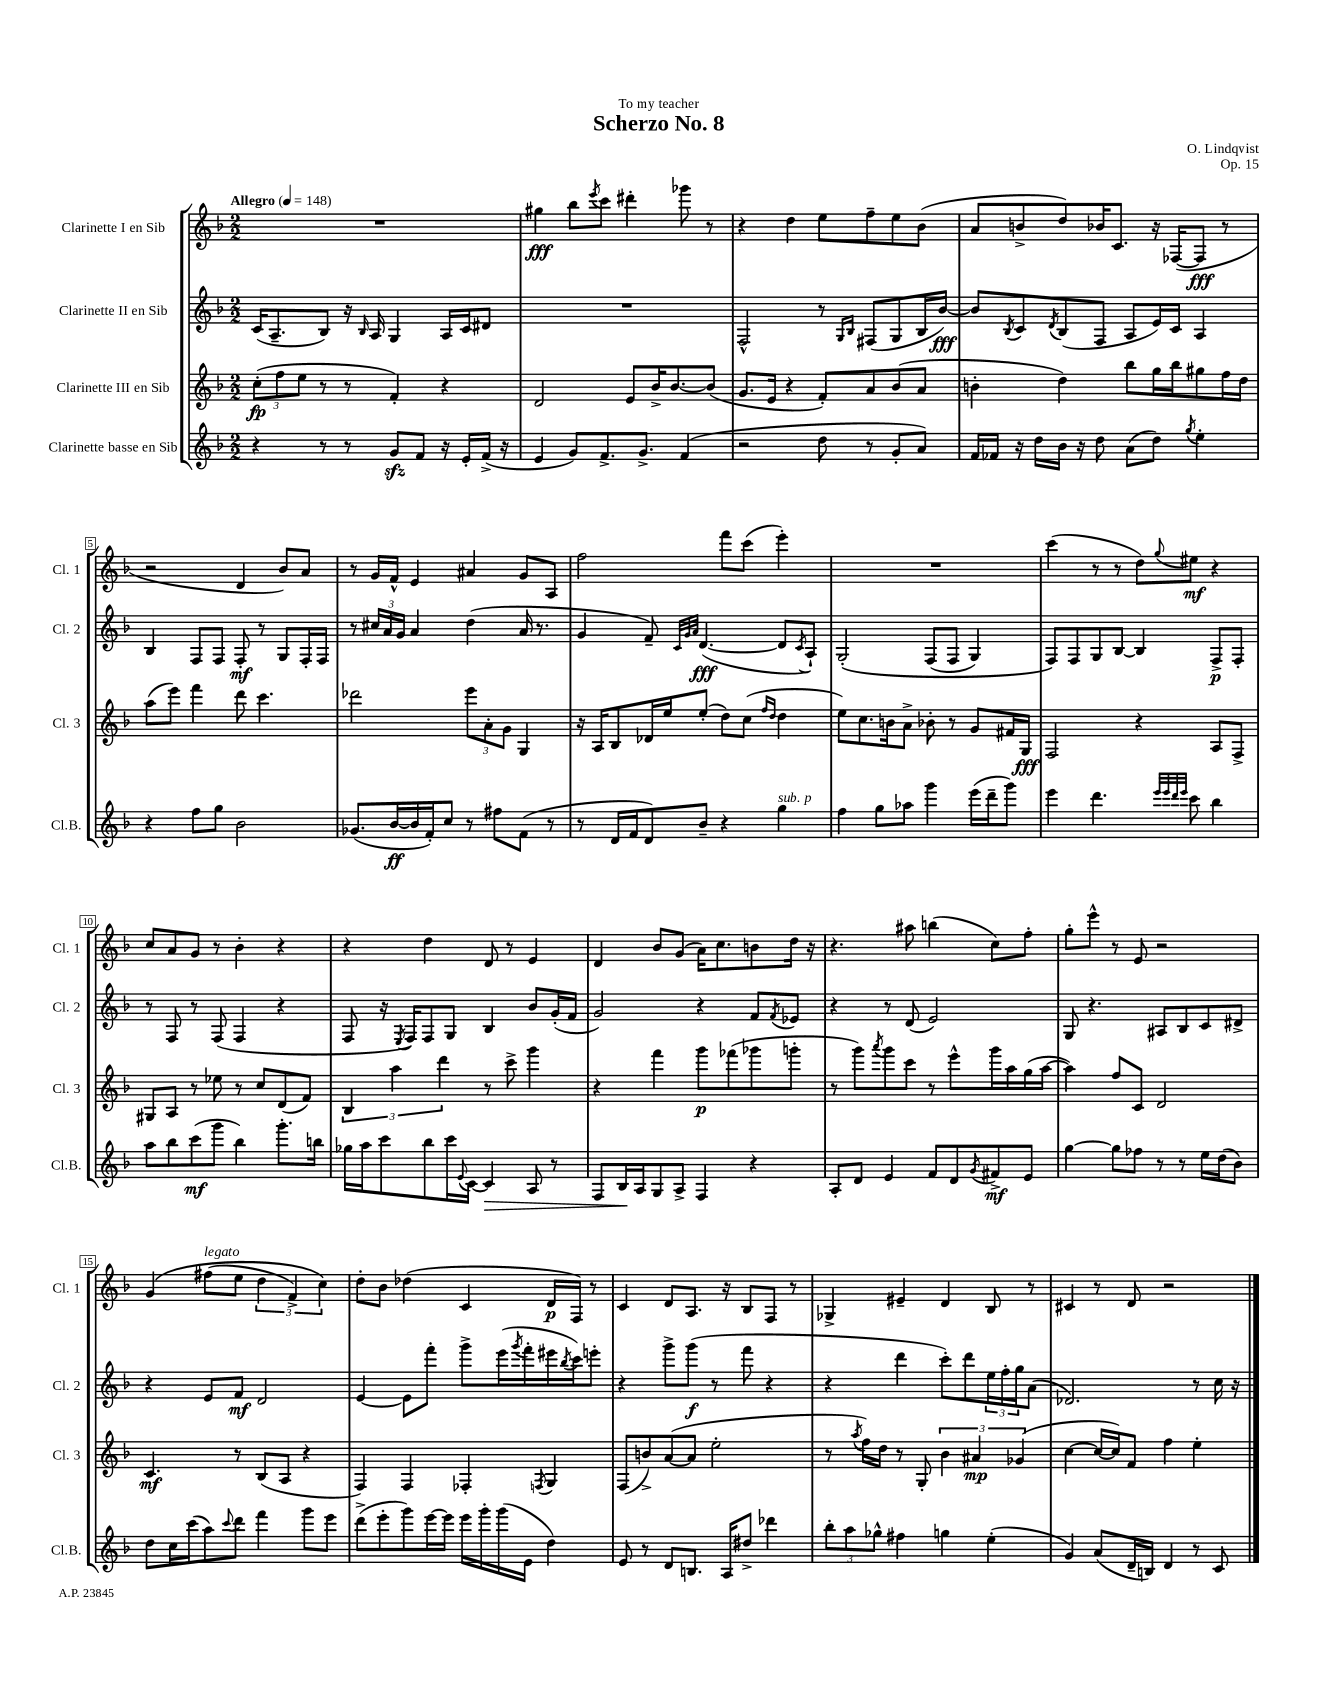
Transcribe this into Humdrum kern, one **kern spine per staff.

**kern	**dynam	**kern	**dynam	**kern	**dynam	**kern	**dynam
*part4	*part4	*part3	*part3	*part2	*part2	*part1	*part1
*staff4	*staff4	*staff3	*staff3	*staff2	*staff2	*staff1	*staff1
*I"Clarinette basse en Sib	*	*I"Clarinette III en Sib	*	*I"Clarinette II en Sib	*	*I"Clarinette I en Sib	*
*I'Cl.B.	*	*I'Cl. 3	*	*I'Cl. 2	*	*I'Cl. 1	*
*clefG2	*	*clefG2	*	*clefG2	*	*clefG2	*
*k[b-]	*	*k[b-]	*	*k[b-]	*	*k[b-]	*
*M2/2	*	*M2/2	*	*M2/2	*	*M2/2	*
*MM148	*	*MM148	*	*MM148	*	*MM148	*
=1	=1	=1	=1	=1	=1	=1	=1
!	!	!	!	!	!	!LO:TX:a:B:t=Allegro	!
4r	.	(12cc'\L	fp	(16c/KL	.	1r	.
.	.	.	.	8.A~/	.	.	.
.	.	12ff\	.	.	.	.	.
.	.	12ee\J	.	.	.	.	.
8r	.	8r	.	8B-/J)	.	.	.
8r	.	8r	.	16r	.	.	.
.	.	.	.	16qqB-/	.	.	.
.	.	.	.	16A/	.	.	.
8gzz/L	.	4f'/)	.	4G/	.	.	.
8f/J	.	.	.	.	.	.	.
16r	.	4r	.	16A/LL	.	.	.
16e'/LL	.	.	.	16c/J	.	.	.
(16f^/JJ	.	.	.	8d#X/J	.	.	.
16r	.	.	.	.	.	.	.
=2	=2	=2	=2	=2	=2	=2	=2
4e/	.	2d/	.	1r	.	4gg#X\	fff
8g/L)	.	.	.	.	.	8bb-\L	.
.	.	.	.	.	.	8qeee/	.
8.f^/	.	.	.	.	.	8ccc\J	.
.	.	8e/L	.	.	.	4ddd#X'\	.
8.g^/J	.	.	.	.	.	.	.
.	.	16b-^/K	.	.	.	.	.
.	.	[8.b-/	.	.	.	.	.
(4f/	.	.	.	.	.	8ggg-X\	.
.	.	(8b-/J]	.	.	.	8r	.
=3	=3	=3	=3	=3	=3	=3	=3
2r	.	8.g/L	.	2F^^/	.	4r	.
.	.	16e/Jk	.	.	.	.	.
.	.	4r	.	.	.	4dd\	.
8dd\	.	8f'/L)	.	8r	.	8ee\L	.
.	.	.	.	16qqG/LL	.	.	.
.	.	.	.	16qqB-/JJ	.	.	.
8r	.	8a/	.	(8F#X/L	.	8ff~\	.
8g'/L	.	(8b-/	.	8G/	.	8ee\	.
8a/J)	.	8a/J	.	16B-/L	.	(8b-\J	.
.	.	.	.	[16b-/JJ)	fff	.	.
=4	=4	=4	=4	=4	=4	=4	=4
16f/LL	.	4bn'\	.	8b-/L]	.	8a/L	.
16f-X/JJ	.	.	.	.	.	.	.
.	.	.	.	8qB-/	.	.	.
16r	.	.	.	8c/	.	8bn^/	.
16dd\LL	.	.	.	.	.	.	.
.	.	.	.	8qd/	.	.	.
16b-\JJ	.	4dd\)	.	(8B-/	.	8dd/)	.
16r	.	.	.	.	.	.	.
8dd\	.	.	.	8F/J	.	16b-X/K	.
.	.	.	.	.	.	8.c/J	.
(8a\L	.	8bb-\L	.	8A/L	.	.	.
8dd\J)	.	16gg\L	.	16e/L)	.	16r	.
.	.	16bb-\J	.	16c/JJ	.	([16F-X/KL	.
8qgg/	.	.	.	.	.	.	.
4ee'\	.	8gg#X\	.	4A/	.	8F-/J]	fff
.	.	16ff\L	.	.	.	8r	.
.	.	16dd\JJ	.	.	.	.	.
!!LO:LB:g=z
=5	=5	=5	=5	=5	=5	=5	=5
4r	.	(8aa\L	.	4B-/	.	2r	.
.	.	8eee\J)	.	.	.	.	.
8ff\L	.	4fff\	.	8F/L	.	.	.
8gg\J	.	.	.	8F/J	.	.	.
2b-\	.	8ddd\	.	8F'/	mf	4d/	.
.	.	4.ccc\	.	8r	.	.	.
.	.	.	.	8G/L	.	8b-/L)	.
.	.	.	.	16F'/L	.	8a/J	.
.	.	.	.	16F/JJ	.	.	.
=6	=6	=6	=6	=6	=6	=6	=6
(8.g-X/L	.	2ddd-X\	.	8r	.	8r	.
.	.	.	.	24cc#X/LL	.	16g/LL	.
.	.	.	.	24a/	.	.	.
[16b-/L	ff	.	.	.	.	16f^^/JJ	.
.	.	.	.	24g/JJ	.	.	.
16b-/]	.	.	.	4a/	.	4e/	.
16f'/J)	.	.	.	.	.	.	.
8cc/J	.	.	.	.	.	.	.
8r	.	12eee\L	.	(4dd\	.	4a#X/	.
.	.	12a'\	.	.	.	.	.
8ff#X\L	.	.	.	.	.	.	.
.	.	12g\J	.	.	.	.	.
(8f\J	.	4G/	.	16a/	.	8g/L	.
.	.	.	.	8.r	.	.	.
8r	.	.	.	.	.	8A/J	.
=7	=7	=7	=7	=7	=7	=7	=7
8r	.	16r	.	4g/	.	2ff\	.
.	.	16A/KL	.	.	.	.	.
16d/LL	.	8B-/	.	.	.	.	.
16f/J	.	.	.	.	.	.	.
8d/)	.	16d-X/L	.	8f~/)	.	.	.
.	.	16ee/J	.	.	.	.	.
.	.	.	.	32qqc/LLL	.	.	.
.	.	.	.	32qqg/	.	.	.
.	.	.	.	32qqa/JJJ	.	.	.
8b-~/J	.	(8ee'/J	.	([4.d/	fff	.	.
4r	.	8dd\L)	.	.	.	8fff\L	.
.	.	(8cc\J	.	.	.	(8ccc\J	.
.	.	16qqff/LL	.	.	.	.	.
.	.	16qqdd/JJ	.	.	.	.	.
!LO:TX:a:i:t=sub. p	!	!	!	!	!	!	!
4gg\	.	4dd\	.	8d/L]	.	4eee'\)	.
.	.	.	.	8qc/	.	.	.
.	.	.	.	8A`/J)	.	.	.
=8	=8	=8	=8	=8	=8	=8	=8
4ff\	.	8ee\L)	.	(2G'/	.	1r	.
.	.	8.cc\	.	.	.	.	.
8gg\L	.	.	.	.	.	.	.
.	.	16bn\k	.	.	.	.	.
8aa-X\J	.	8a^\J	.	.	.	.	.
4ggg\	.	8b-X'\	.	(8F/L	.	.	.
.	.	8r	.	8F/J	.	.	.
(16eee\LL	.	8g/L	.	4G/)	.	.	.
16ddd~\J	.	.	.	.	.	.	.
8ggg\J)	.	16f#X/L	.	.	.	.	.
.	.	16G/JJ	fff	.	.	.	.
=9	=9	=9	=9	=9	=9	=9	=9
4eee\	.	2F/	.	8F/L)	.	(4ccc\	.
.	.	.	.	8F/	.	.	.
4.ddd\	.	.	.	8G/	.	8r	.
.	.	.	.	[8B-/J	.	8r	.
.	.	4r	.	4B-/]	.	8dd\L)	.
32qqeee/LLL	.	.	.	.	.	.	.
32qqeee/	.	.	.	.	.	.	.
32qqddd/	.	.	.	.	.	.	.
32qqeee/JJJ	.	.	.	.	.	8qqgg/	.
8ccc\	.	.	.	.	.	8ee#X\J	mf
4bb-\	.	8A/L	.	8F^/L	p	4r	.
.	.	8F^/J	.	8F'/J	.	.	.
!!LO:LB:g=z
=10	=10	=10	=10	=10	=10	=10	=10
8aa\L	.	8G#X/L	.	8r	.	8cc/L	.
8bb-\	.	8A/J	.	8F/	.	8a/	.
(8ccc\	mf	8r	.	8r	.	8g/J	.
8ggg\J	.	8ee-X\	.	(8F/	.	8r	.
4bb-\)	.	8r	.	4F/	.	4b-'\	.
.	.	8cc/L	.	.	.	.	.
8.ggg'\L	.	(8d/	.	4r	.	4r	.
.	.	8f/J)	.	.	.	.	.
16bbn\Jk	.	.	.	.	.	.	.
=11	=11	=11	=11	=11	=11	=11	=11
16gg-X\LL	.	6B-/	.	8F/	.	4r	.
16aa\J	.	.	.	.	.	.	.
8ccc\	.	.	.	16r	.	.	.
.	.	6aa\	.	.	.	.	.
.	.	.	.	8qE/	.	.	.
.	.	.	.	16F/KL)	.	.	.
8bb-\	.	.	.	8F/	.	4dd\	.
.	.	6ddd\	.	.	.	.	.
16ccc\L	.	.	.	8G/J	.	.	.
8qqe/	.	.	.	.	.	.	.
[16c\JJ	.	.	.	.	.	.	.
!	!LO:HP:b	!	!	!	!	!	!
4c/]	>	8r	.	4B-/	.	8d/	.
.	.	8ccc^\	.	.	.	8r	.
8A/	.	4ggg\	.	8b-/L	.	4e/	.
8r	.	.	.	(16g'/L	.	.	.
.	.	.	.	16f/JJ	.	.	.
=12	=12	=12	=12	=12	=12	=12	=12
8F/L	.	4r	.	2g/)	.	4d/	.
16B-/L	.	.	.	.	.	.	.
16A/J	]	.	.	.	.	.	.
8G/	.	4fff\	.	.	.	8b-/L	.
8A^/J	.	.	.	.	.	(8g/J	.
4F/	.	8ggg\L	p	4r	.	16a\KL)	.
.	.	.	.	.	.	8.cc\	.
.	.	(8fff-X\	.	.	.	.	.
4r	.	8ggg-X\	.	8f/L	.	8bn\	.
.	.	.	.	8qf/	.	.	.
.	.	8gggn'\J	.	8e-X/J	.	16dd\Jk	.
.	.	.	.	.	.	16r	.
=13	=13	=13	=13	=13	=13	=13	=13
8A'/L	.	8r	.	4r	.	4.r	.
8d/J	.	8ggg\L)	.	.	.	.	.
.	.	8qaaa/	.	.	.	.	.
4e/	.	8ggg\	.	8r	.	.	.
.	.	8ccc\J	.	(8d/	.	8aa#X\	.
8f/L	.	8r	.	2e/)	.	(4bbn\	.
8d/	.	8eee^^\L	.	.	.	.	.
8qg/	.	.	.	.	.	.	.
8f#X^/	mf	16ggg\L	.	.	.	8cc\L)	.
.	.	16aa\	.	.	.	.	.
8e/J	.	(16gg\	.	.	.	8ff'\J	.
.	.	[16aa\JJ	.	.	.	.	.
=14	=14	=14	=14	=14	=14	=14	=14
[4gg\	.	4aa\])	.	8G/	.	8gg'\L	.
.	.	.	.	4.r	.	8eee^^\J	.
8gg\L]	.	8ff/L	.	.	.	8r	.
8ff-X\J	.	8c/J	.	.	.	8e/	.
8r	.	2d/	.	8A#X/L	.	2r	.
8r	.	.	.	8B-/	.	.	.
16ee\LL	.	.	.	8c/	.	.	.
(16dd\J	.	.	.	.	.	.	.
8b-\J)	.	.	.	8d#X^/J	.	.	.
!!LO:LB:g=z
=15	=15	=15	=15	=15	=15	=15	=15
8dd\L	.	4.c/	mf	4r	.	(4g/	.
16cc\L	.	.	.	.	.	.	.
(16ccc\J	.	.	.	.	.	.	.
!	!	!	!	!	!	!LO:TX:a:i:t=legato	!
8aa\)	.	.	.	8e/L	.	(8ff#X\L	.
8qqccc/	.	.	.	.	.	.	.
8ddd\J	.	8r	.	8f/J	mf	8ee\J	.
4fff\	.	(8B-/L	.	2d/	.	6dd\	.
.	.	8A/J	.	.	.	.	.
.	.	.	.	.	.	6f^/)	.
8ggg\L	.	4r	.	.	.	.	.
.	.	.	.	.	.	6cc\)	.
8eee\J	.	.	.	.	.	.	.
=16	=16	=16	=16	=16	=16	=16	=16
(8ddd^\L	.	4F/)	.	[4e/	.	8dd'\L	.
8eee'\	.	.	.	.	.	8b-\J	.
8ggg\)	.	4F/	.	8e\L]	.	(4dd-X\	.
[16eee\L	.	.	.	8fff'\J	.	.	.
16eee\JJ]	.	.	.	.	.	.	.
16eee\LL	.	4F-X'/	.	8ggg^\L	.	4c/	.
16ggg'\	.	.	.	.	.	.	.
(16ggg\	.	.	.	(16eee\L	.	.	.
.	.	.	.	8qggg/	.	.	.
16e\JJ	.	.	.	16fff'\	.	.	.
.	.	8qFn/	.	.	.	.	.
4dd\)	.	4G/	.	16eee#X\	.	16d/LL	p
.	.	.	.	8qbb-/	.	.	.
.	.	.	.	16ccc\J)	.	16F/JJ)	.
.	.	.	.	8eeen'\J	.	8r	.
=17	=17	=17	=17	=17	=17	=17	=17
8e/	.	(8F/L	.	4r	.	4c/	.
8r	.	8bn^/)	.	.	.	.	.
8d/L	.	([8a/	.	8ggg^\L	.	8d/L	.
8.Bn/J	.	8a/J]	.	(8ggg\J	f	8.A/J	.
.	.	2ee'\	.	8r	.	.	.
16A/KL	.	.	.	.	.	16r	.
8dd#X^/J	.	.	.	8fff\	.	8B-/L	.
4ddd-X\	.	.	.	4r	.	8F/J	.
.	.	.	.	.	.	8r	.
=18	=18	=18	=18	=18	=18	=18	=18
12bb-'\L	.	8r	.	4r	.	4G-X^/	.
12aa\	.	.	.	.	.	.	.
.	.	8qaa/	.	.	.	.	.
.	.	16ff\LL)	.	.	.	.	.
12gg-X^^\J	.	.	.	.	.	.	.
.	.	16dd\JJ	.	.	.	.	.
4ff#X\	.	8r	.	4ddd\	.	4e#X~/	.
.	.	8G'/	.	.	.	.	.
4ggn\	.	6b-\	.	8ccc'\L)	.	4d/	.
.	.	.	.	8ddd\	.	.	.
.	.	6a#X/	mp	.	.	.	.
(4ee'\	.	.	.	24ee\L	.	8B-/	.
.	.	.	.	24ff'\	.	.	.
.	.	(6g-X/	.	24gg\J	.	.	.
.	.	.	.	(8a\J	.	8r	.
=19	=19	=19	=19	=19	=19	=19	=19
4g/)	.	[4cc\	.	2.d-X/)	.	4c#X/	.
(8a/L	.	16cc/LL_	.	.	.	8r	.
.	.	16cc/J])	.	.	.	.	.
16d~/L	.	8f/J	.	.	.	8d/	.
16Bn/JJ)	.	.	.	.	.	.	.
4d/	.	4ff\	.	.	.	2r	.
8r	.	4ee'\	.	8r	.	.	.
8c/	.	.	.	16cc\	.	.	.
.	.	.	.	16r	.	.	.
==	==	==	==	==	==	==	==
*-	*-	*-	*-	*-	*-	*-	*-
